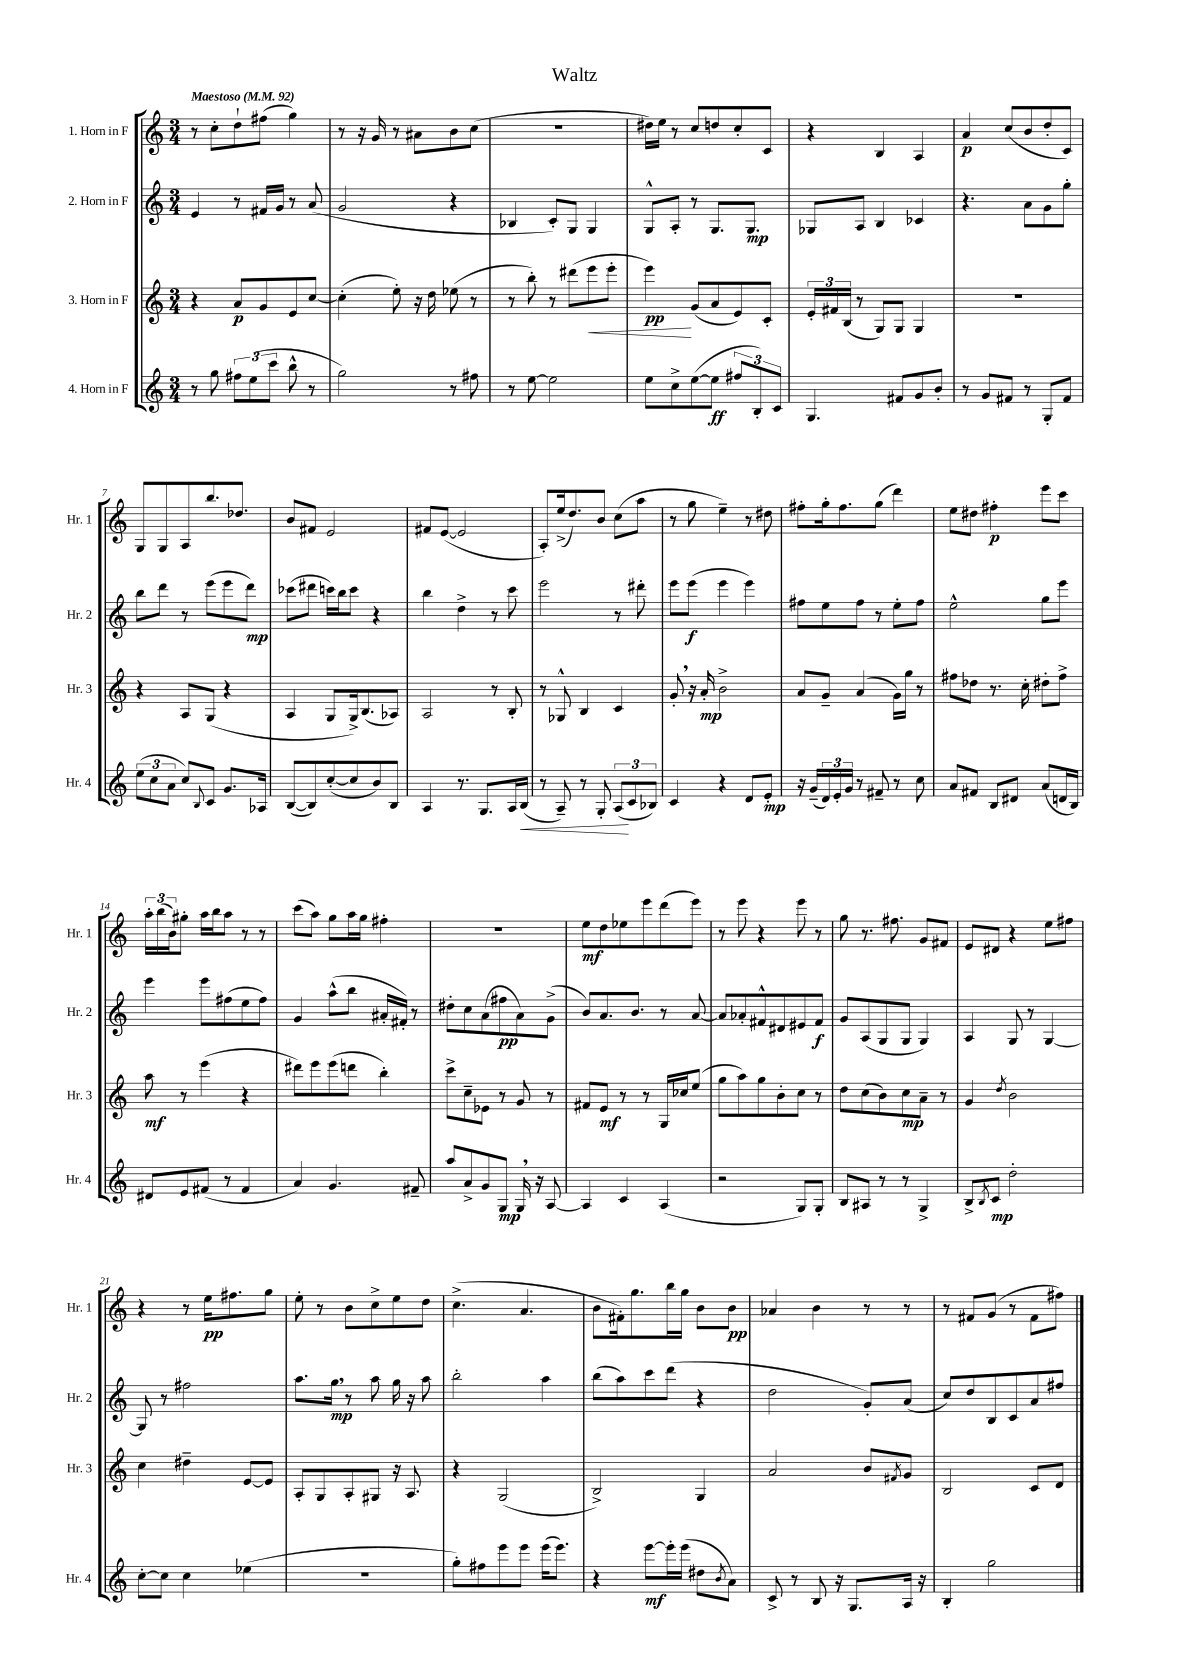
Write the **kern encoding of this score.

**kern	**kern	**kern	**kern
*staff4	*staff3	*staff2	*staff1
*clefG2	*clefG2	*clefG2	*clefG2
*k[]	*k[]	*k[]	*k[]
*M3/4	*M3/4	*M3/4	*M3/4
*MM92	*MM92	*MM92	*MM92
8r	4r	4e	8r
8gg	.	.	8cc'
12ff#	8a	8r	8dd`
(12ee	.	.	.
.	8g	16f#	(8ff#
12ccc	.	.	.
.	.	16g	.
8bb^^	8e	8r	4gg)
8r	[8cc	(8a	.
=	=	=	=
2gg)	(4cc']	2g	8r
.	.	.	16r
.	.	.	16g
.	8ee')	.	8r
.	16r	.	8a#
.	16dd	.	.
8r	(8ee-	4r	8b
8ff#	8r	.	(8cc
=	=	=	=
8r	8r	4B-	2.r
[8ee	8bb')	.	.
2ee]	8r	8c')	.
.	(8ddd#	8G	.
.	8eee	4G	.
.	8eee'	.	.
=	=	=	=
8ee	4eee)	8G^^	16dd#)
.	.	.	16ee
8cc^	.	8A'	8r
([8ee	(8g	8r	8cc
8ee]	8a	8.G	8dd
12ff#	8e)	.	8cc'
.	.	8.G	.
12B')	.	.	.
.	8c'	.	8c
12c	.	.	.
=	=	=	=
4.G	24e'	8G-	4r
.	24f#	.	.
.	(24B	.	.
.	8r	8A	.
.	8G)	4B	4B
8f#	8G	.	.
8g	4G	4c-	4A
8b'	.	.	.
=	=	=	=
8r	2.r	4.r	4a
8g	.	.	.
8f#	.	.	(8cc
8r	.	8a	8b
8G'	.	8g	8dd'
8f#	.	8gg'	8c)
=	=	=	=
(12ee	4r	8bb	8G
12cc	.	.	.
.	.	8ddd	8G
12a	.	.	.
8cc)	8A	8r	8A
8qqB	.	.	.
8c	(8G	(8eee	8.bb
8.g	4r	8eee	.
.	.	.	8.dd-
.	.	8ddd)	.
16A-	.	.	.
=	=	=	=
([8B	4A	(8ccc-	8b
8B])	.	8ddd#	8f#
([8cc'	8G	16ccc)	2e
.	.	16bb	.
8cc]	16G^)	8ccc	.
.	(8.B	.	.
8b)	.	4r	.
8B	8A-)	.	.
=	=	=	=
4A	2A	4bb	8f#
.	.	.	([8e
8.r	.	4dd^	2e]
8.G	.	.	.
.	8r	8r	.
16A	8B'	8ccc	.
(16B	.	.	.
=	=	=	=
8r	8r	2eee	8A')
8A~)	8G-^^	.	(16ee^
.	.	.	8.dd)
8r	4B	.	.
8G'	.	.	8b
(12A	4c	8r	(8cc
12c	.	.	.
.	.	8ddd#'	8aa
12B-)	.	.	.
=	=	=	=
4c	8g'	8eee	8r
.	16r	(8eee	8gg
.	16a'	.	.
4r	2b^	4eee	4ee~)
8d	.	4eee)	8r
8e'	.	.	8dd#
=	=	=	=
16r	8a	8ff#	8ff#'
(16g~	.	.	.
24d)	8g~	8ee	16gg'
24e'	.	.	.
.	.	.	8.ff#
24g	.	.	.
8r	(4a	8ff#	.
8f#~	.	8r	(8gg
8r	16g)	8ee'	4ddd)
.	16gg	.	.
8cc	8r	8ff#	.
=	=	=	=
8a	8ff#	2ee^^	8ee
8f#	8dd-	.	8dd#
8B	8.r	.	4ff#'
8d#	.	.	.
.	16cc'	.	.
(8a	8dd#'	8gg	8eee
16d	8ff#^	8eee	8ccc
16B)	.	.	.
=	=	=	=
8d#	8aa	4eee	24aa'
.	.	.	(24bb
.	.	.	24b)
8e	8r	.	8gg#'
(8f#	(4eee	8eee	16aa
.	.	.	16bb
8r	.	(8ff#	8aa
4f#	4r	8ee	8r
.	.	8ff#)	8r
=	=	=	=
4a)	8ddd#)	4g	(8ccc
.	8eee	.	8aa)
4.g	(8eee	(8aa^^	8gg
.	8ddd	8bb	16aa
.	.	.	16gg
.	4bb')	16a#'	4ff#'
.	.	16f#')	.
8f#~	.	8r	.
=	=	=	=
8aa	8ccc^	8dd#'	2.r
8a^	8cc~	8cc	.
8g	8e-	(8a	.
8G	8r	8ff#	.
16G	8g	8a)	.
16r	.	.	.
[8A	8r	(8g^	.
=	=	=	=
4A]	8f#	8b)	8ee
.	8e	8.a	8dd
4c	8r	.	8ee-
.	.	8.b	.
.	8r	.	8eee
(4A	16G	8r	(8ddd
.	16cc-	.	.
.	(8ee	[8a	8eee)
=	=	=	=
2r	8gg	8a]	8r
.	8aa)	8a-'	8eee
.	8gg	8f#^^	4r
.	8b'	8d#	.
8G)	8cc	8e#	8eee
8G'	8r	8f#	8r
=	=	=	=
8B	8dd	8g	8gg
8A#	(8cc	(8A	8.r
8r	8b)	8G	.
.	.	.	8.ff#
8r	8cc	8G	.
4G^	8a~	4G)	8g
.	8r	.	8f#
=	=	=	=
8B^	4g	4A	8e
8qB	.	.	.
8c	.	.	8d#
.	8qdd	.	.
2dd'	2b	8G	4r
.	.	8r	.
.	.	[4G	8ee
.	.	.	8ff#
=	=	=	=
[8cc'	4cc	8G]	4r
8cc]	.	8r	.
4cc	4dd#~	2ff#	8r
.	.	.	16ee
.	.	.	8.ff#
(4ee-	[8e	.	.
.	8e]	.	8gg
=	=	=	=
2.r	8A'	8.aa	8ee'
.	8G	.	8r
.	.	16gg	.
.	8A'	8r	8b
.	8G#	8aa	8cc^
.	16r	16gg	8ee
.	8.A	16r	.
.	.	8aa	8dd
=	=	=	=
8gg')	4r	2bb'	(4.cc^
8ff#	.	.	.
8eee	(2G	.	.
8eee	.	.	4.a
(16eee	.	4aa	.
8.eee)	.	.	.
=	=	=	=
4r	2B^)	(8bb	8b
.	.	8aa)	16f#')
.	.	.	8.gg
[8eee	.	8ccc	.
16eee']	.	(8ddd	16bb
(16eee	.	.	16gg
8dd#	4G	4r	8b
8qb	.	.	.
8a)	.	.	8b
=	=	=	=
8c^	2a	2dd	4a-
8r	.	.	.
8B	.	.	4b
16r	.	.	.
8.G	.	.	.
.	8b	8g')	8r
.	8qf#	.	.
16A	8g	(8a	8r
16r	.	.	.
=	=	=	=
4B'	2B	8cc)	8r
.	.	8dd	8f#
2gg	.	8B	(8g
.	.	8c	8r
.	8c	8a	8f#
.	8d	8ff#	8ff#)
==	==	==	==
*-	*-	*-	*-
